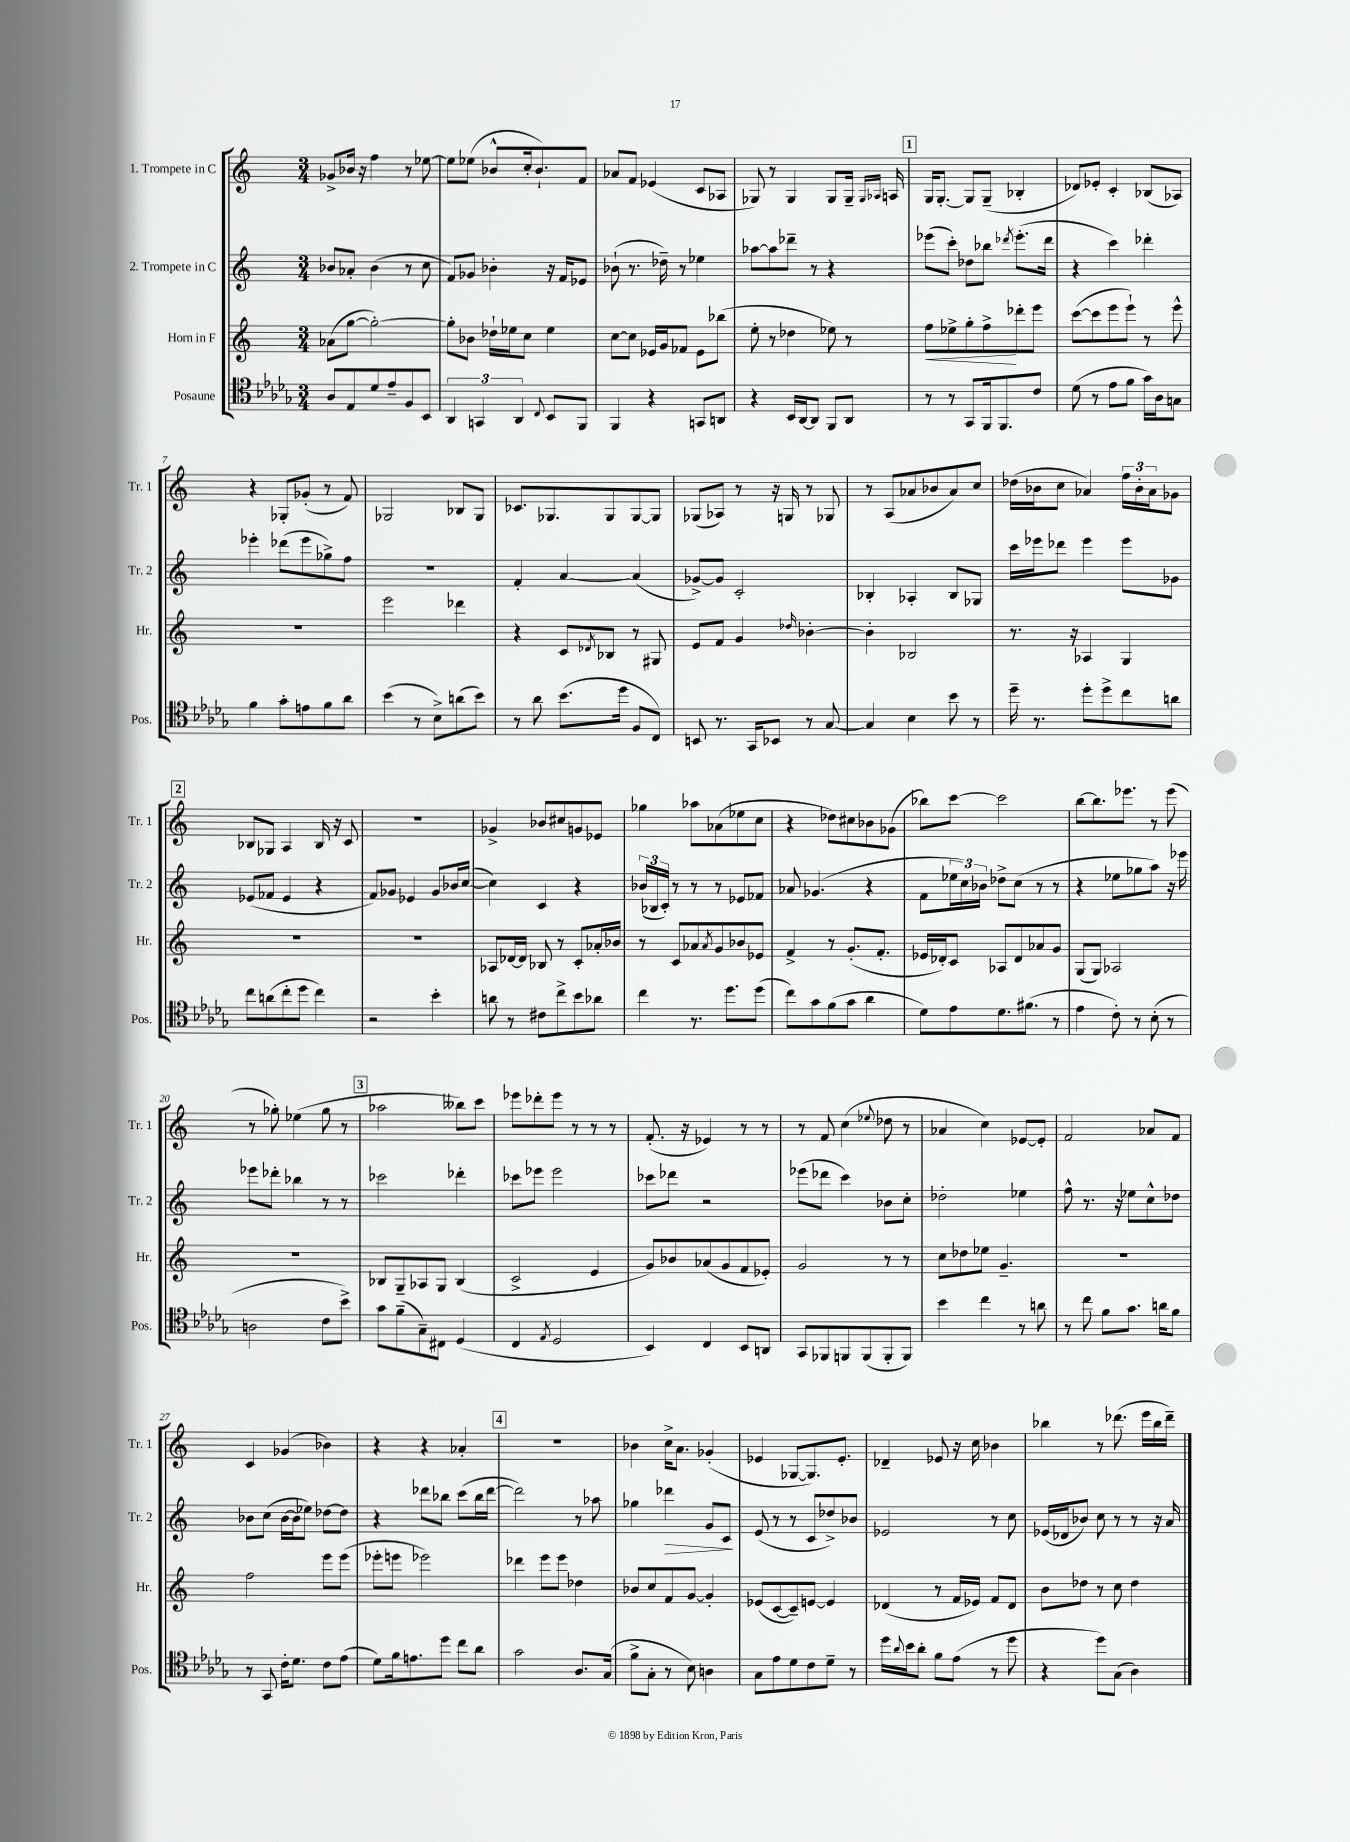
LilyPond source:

<<
\new StaffGroup <<
\new Staff = "s0" \with { instrumentName = "1. Trompete in C" shortInstrumentName = "Tr. 1" } {
    \clef treble \key c \major \numericTimeSignature \time 3/4
    ges'8-> bes'16 r16 f''4 r8 ees''8~ |
    ees''8 ees''8( bes'8-^ c''16-. bes'8.-!) f'8 |
    aes'8 f'8 ees'4( c'8 aes8 |
    ges8) r8 ges4 ges8 ges16-- \grace { ges16 aes16 } a16 |
    \mark \markup { \box "1" } g16 g8.~-. g8 g8--( bes4-. |
    des'8) ees'8-. c'4-. bes8( aes8) |
    r4 ges8-. ges'8-.( r8 f'8) |
    ges2 bes8 ges8 |
    ces'8. ges8. ges8 ges8~ ges8 |
    ges8( aes8) r8 r16 g16 r8 ges8 |
    r8 a8( aes'8 bes'8 aes'8) c''8 |
    des''16( bes'16 c''8 aes'4) \tuplet 3/2 { f''16 bes'16-. aes'16 } ges'8 |
    \mark \markup { \box "2" } bes8 ges8 a4 bes16 r16 c'8 |
    R2. |
    ges'4-> bes'8 cis''8 g'8 ees'8 |
    ges''4 aes''8 aes'8( ees''8 c''8 |
    r4 des''8) cis''8 bes'8 ges'8( |
    bes''8) c'''8~ c'''2 |
    b''8~ b''8. ees'''8. r8 ees'''8( |
    r8 ges''8-.) ees''4( ges''8 r8 |
    \mark \markup { \box "3" } aes''2 beses''8) c'''8 |
    ees'''8 des'''8-. ees'''8 r8 r8 r8 |
    f'8.-.( r16 ees'4) r8 r8 |
    r8 f'8 c''4( \appoggiatura { ees''8 } des''8 r8 |
    aes'4 c''4) ees'8~ ees'8-. |
    f'2 aes'8 f'8 |
    c'4 ges'4( bes'4) |
    r4 r4 aes'4-. |
    \mark \markup { \box "4" } R2. |
    bes'4 c''16-> a'8. ges'4-.( |
    ees'4 ges8~ ges8.) ees'8.-. |
    des'4-- ees'8 r16 c''16 bes'4 |
    bes''4 r8 des'''8.( e'''16 bes''16 des'''16--) \bar "|." |
}
\new Staff = "s1" \with { instrumentName = "2. Trompete in C" shortInstrumentName = "Tr. 2" } {
    \clef treble \key c \major \numericTimeSignature \time 3/4
    bes'8 aes'8-. bes'4( r8 c''8 |
    f'8) ges'8 bes'4-. r16 f'16 ees'8 |
    bes'8-!( r8. des''16--) r8 ees''4 |
    aes''8~ aes''8 des'''8-- r8 r4 |
    \mark \markup { \box "1" } ees'''8( c'''8-.) des''8 bes''8 \acciaccatura { des'''8 } ees'''8.-.( des'''16 |
    r4 c'''4) des'''4-. |
    ees'''4-. des'''8( ees'''8 ges''8->) f''8 |
    R2. |
    f'4-. a'4~ a'4( |
    ges'8~->) ges'8 c'2-. |
    bes4-. aes4-. bes8 ges8 |
    c'''16 ees'''16 des'''8 ees'''4 ees'''8 ges'8 |
    \mark \markup { \box "2" } ees'8( fes'8 ees'4 r4 |
    f'8) ges'8 ees'4 ges'8 bes'16 c''16~( |
    c''4) c'4 r4 |
    \tuplet 3/2 { bes'16( bes16 c'16-.) } r8 r8 r8 ees'8 fes'8 |
    aes'8 ges'4.( r4 |
    f'8 \tuplet 3/2 { ees''16 c''16) bes'16 } des''8-> c''8( r8 r8 |
    r4 ees''8 ges''8 a''8) r16 ees'''16 |
    ees'''8 des'''8-. bes''4 r8 r8 |
    \mark \markup { \box "3" } ces'''2 des'''4-. |
    ces'''8 ees'''8 ees'''2 |
    ces'''8 des'''8 r2 |
    ees'''8( des'''8 c'''4) bes'8 c''8-. |
    des''2-. ees''4 |
    f''8-^ r8. r16 ees''8 c''8-^ des''8 |
    bes'8 c''8( bes'16~ bes'16 ees''8) des''8~ des''8 |
    r4 des'''8 bes''8 c'''8( bes''16 des'''16~ |
    \mark \markup { \box "4" } des'''2) r8 aes''8 |
    ges''4 des'''4\> g'8 c'8\! |
    e'8( r8 r8 c'8 des''8->) bes'8 |
    ees'2 r8 c''8 |
    ees'16( des'16 bes'8) c''8 r8 r8 r16 a'16 \bar "|." |
}
\new Staff = "s2" \with { instrumentName = "Horn in F" shortInstrumentName = "Hr." } {
    \clef treble \key c \major \numericTimeSignature \time 3/4
    aes'8( g''8~ g''2~-.) |
    g''8-. bes'8 des''16-! ees''16 c''8 ees''4 |
    c''8~ c''8 ees'16 g'16 fes'8 ees'8 bes''8( |
    e''8-. r8 des''4 ees''8) r8 |
    \mark \markup { \box "1" } f''8\< ees''8-> g''8-. f''8->\! des'''8-. e'''8 |
    c'''8~( c'''8 e'''8 e'''8-!) r8 e'''8-^ |
    R2. |
    e'''2 des'''4 |
    r4 c'8 \acciaccatura { des'8 } bes8 r8 gis8 |
    e'8 f'8 g'4 \grace { des''16 } bes'4~-. |
    bes'4-. bes2 |
    r8. r16 aes4 g4 |
    \mark \markup { \box "2" } R2. |
    R2. |
    aes8 des'16~ des'16 bes8 r8 c'8-. aes'16-. bes'16 |
    r8 c'8 aes'8 \acciaccatura { aes'8 } g'8 bes'8 ees'8 |
    f'4-> r8 g'8.-.( f'8.-. |
    ees'16 des'16-.) c'8 aes8 des'8 aes'8 g'8 |
    g8( g8) aes2 |
    R2. |
    \mark \markup { \box "3" } bes8 g8-- aes8 g8 bes4( |
    c'2-> e'4 |
    g'8) bes'8 aes'8( g'8 f'8 ees'8-.) |
    g'2 r8 r8 |
    c''8 des''8 ees''8 g'4.-- |
    R2. |
    f''2 e'''8 e'''8( |
    ees'''8-. e'''8 ees'''2) |
    \mark \markup { \box "4" } des'''4 e'''8 e'''8 des''4 |
    bes'8 c''8 f'8 g'8~ g'4-. |
    ees'8( c'8~ c'8--) e'8~ e'4 |
    des'4( r8 f'16 ees'16) f'8 des'8 |
    b'8 des''8 r8 c''8 des''4 \bar "|." |
}
\new Staff = "s3" \with { instrumentName = "Posaune" shortInstrumentName = "Pos." } {
    \clef tenor \key des \major \numericTimeSignature \time 3/4
    aes8 ees8 des'8 ees'8-- f8 bes,8 |
    \tuplet 3/2 { aes,4 g,4 aes,4 } \appoggiatura { c8 } bes,8 f,8 |
    f,4 r4 g,8 a,8 |
    r4 bes,16 aes,16~ aes,8 f,8 aes,8 |
    \mark \markup { \box "1" } r8 r8 ges,8 f,16 f,8. c'8 |
    des'8( r8 ees'8 f'8 ges'16) aes16 g8 |
    f'4 ges'8-. e'8 f'8 aes'8 |
    bes'4( r8 bes8->) a'8( bes'8) |
    r8 aes'8 bes'8.( des''16 f8 c8) |
    b,8 r8. ges,16 bes,8 r8 ges8~ |
    ges4 bes4 bes'8 r8 |
    des''16-- r8. des''8-. des''8-> c''8 a'8 |
    \mark \markup { \box "2" } c''8 a'8( c''8-. des''8 c''4) |
    r2 bes'4-. |
    a'8 r8 cis'8 c''8-> bes'8 aes'8 |
    c''4 r8. des''8. des''8( |
    c''8) ges'8 f'8( ges'8 aes'4 |
    des'8) ees'8 des'8. fis'8.( r8 |
    ees'4 c'8-.) r8 bes8-.( r8 |
    a2 c'8 bes'8->) |
    \mark \markup { \box "3" } ges'8 f'8--( ges8--) cis8 des4( |
    c4 \acciaccatura { ees8 } des2 |
    bes,4) c4 bes,8 a,8 |
    ges,8 fes,8 f,8 f,8( f,8-. f,8) |
    bes'4 c''4 r8 a'8 |
    r8 c''8 f'8 ges'8. a'16 f'8 |
    r8 ges,8 c'16-. des'8. c'8 ees'8( |
    des'8) f'16 e'8. des''8 c''8 aes'8 |
    \mark \markup { \box "4" } ges'2 aes8. ges16( |
    f'8-> ges8-. r8 bes8) a4 |
    ges8 ees'8 des'8 c'8 des'8-- r8 |
    des''16 \appoggiatura { aes'8 } bes'16 aes'8-. f'8 ees'8( r8 des''8 |
    r4 des''8) ges8( aes4) \bar "|." |
}
>>
>>
